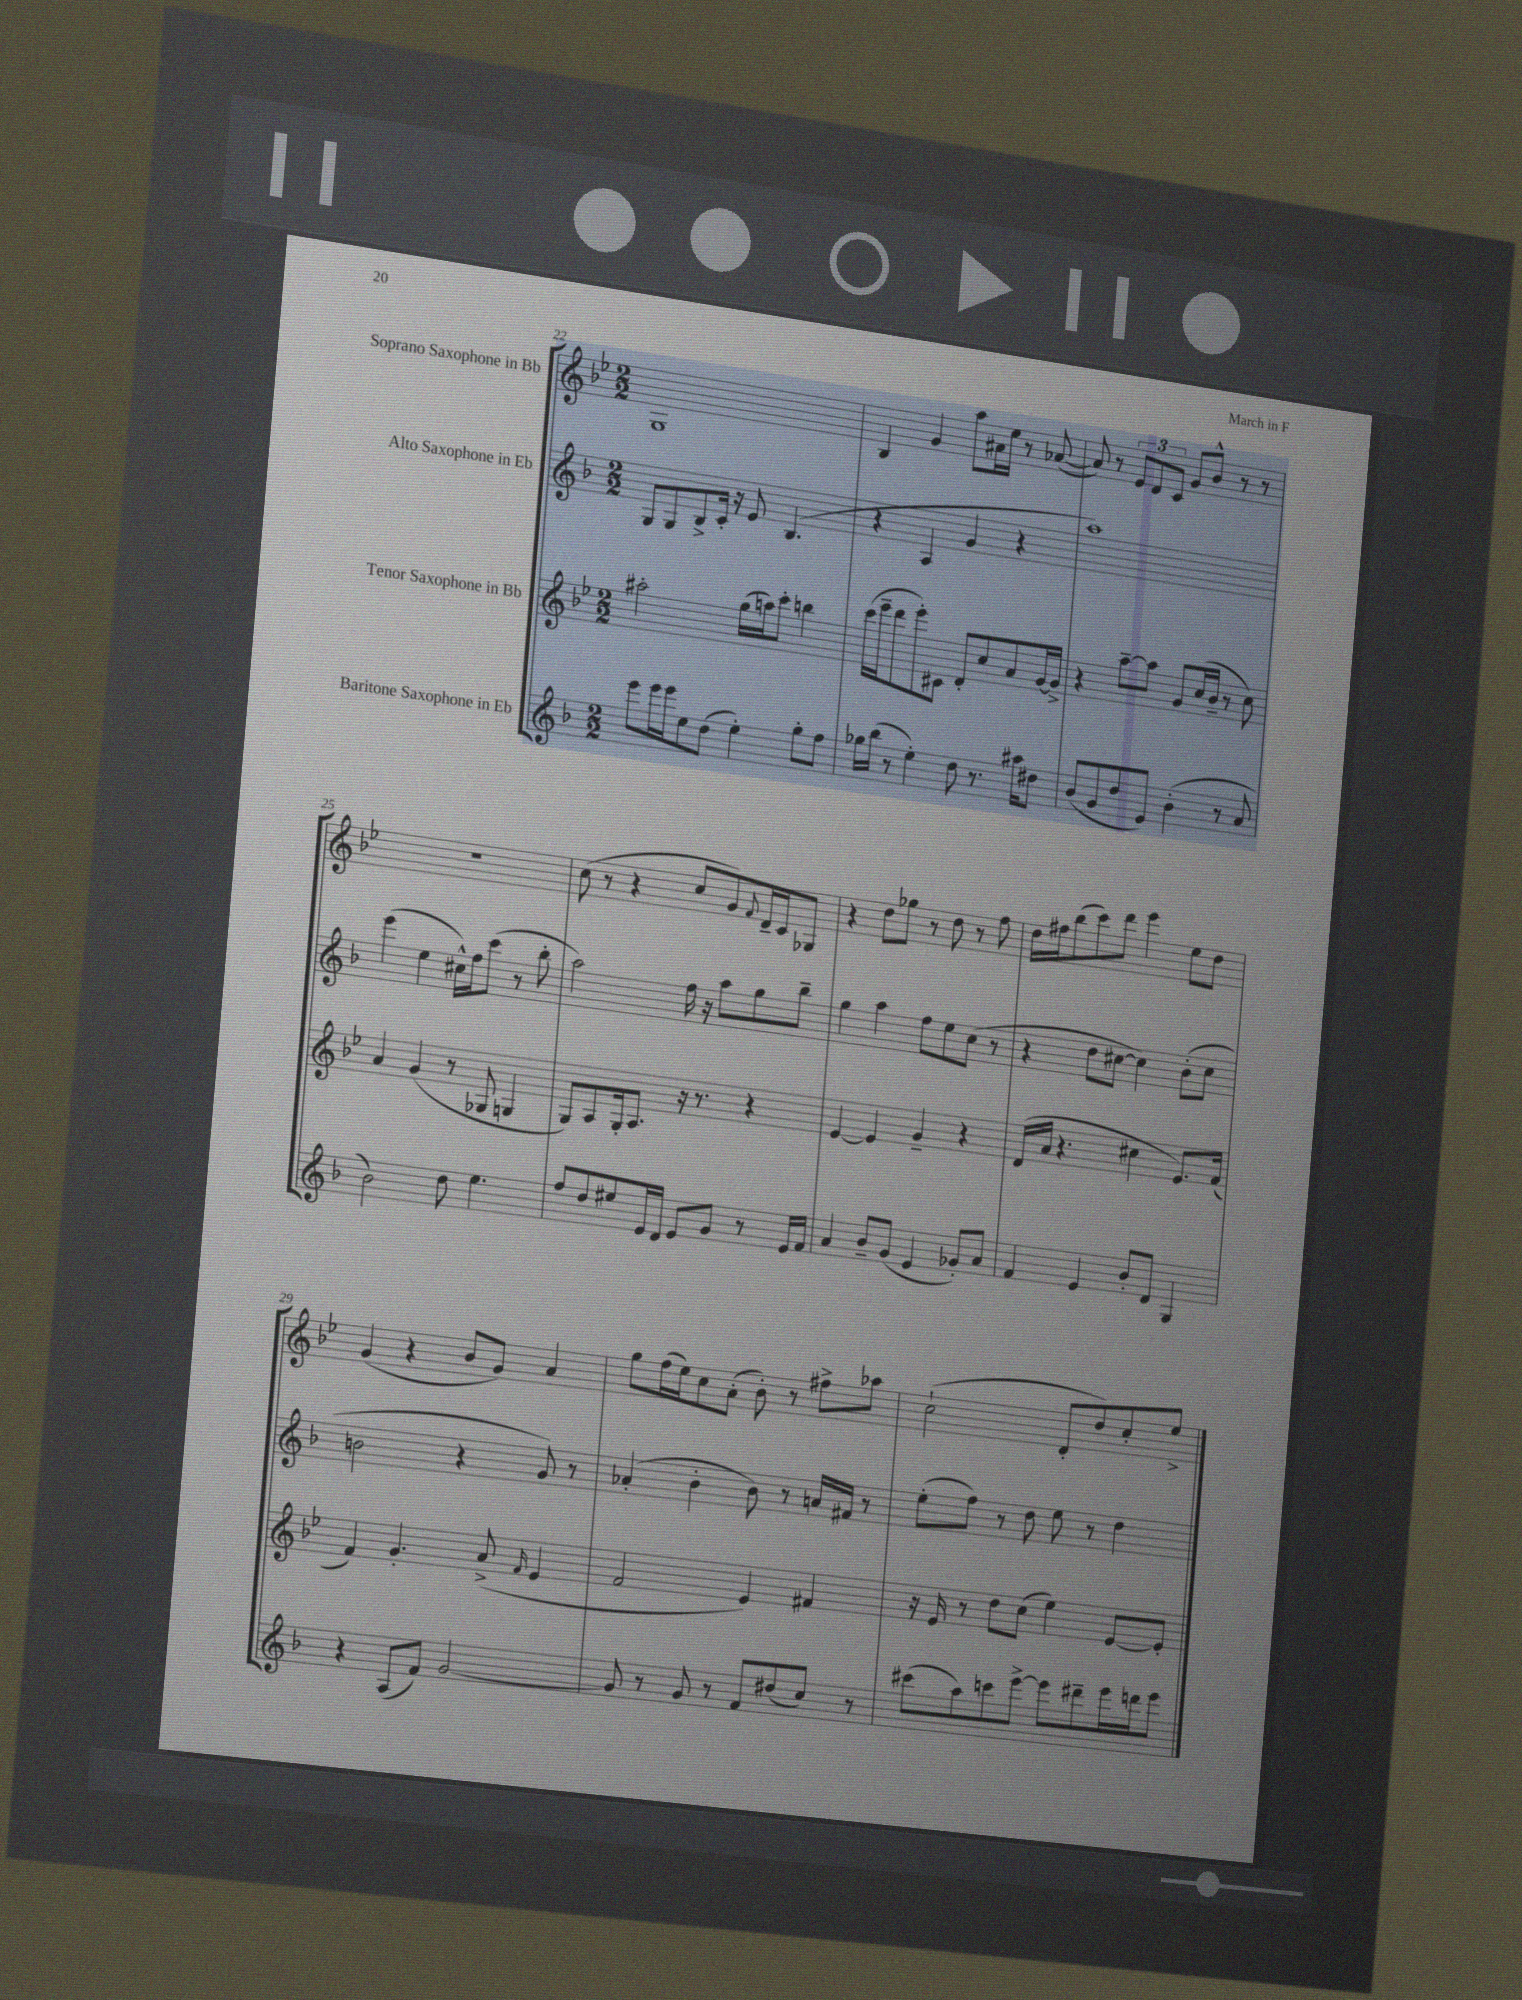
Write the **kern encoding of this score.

**kern	**kern	**kern	**kern
*staff4	*staff3	*staff2	*staff1
*clefG2	*clefG2	*clefG2	*clefG2
*k[b-]	*k[b-e-]	*k[b-]	*k[b-e-]
*M2/2	*M2/2	*M2/2	*M2/2
8eee	2aa#'	8G	1G
16eee	.	8G	.
16eee	.	.	.
8ee	.	8B-^	.
(8dd	.	16c'	.
.	.	16r	.
4ee')	(16gg	8e	.
.	16aa)	.	.
.	8ccc'	(4.B-	.
8gg'	4bb	.	.
8ff	.	.	.
=	=	=	=
16gg-	(16ccc	4r	4B-
(16bb-	16eee-~	.	.
8r	8ddd	.	.
4ee')	8eee-')	4A	4g
.	8c#	.	.
8dd	8d'	4g	8aa
8.r	8cc	.	16a#
.	.	.	16ee-
.	8a	4r	8r
16aa#	.	.	.
8dd#	[16g	.	([8a-
.	16g^]	.	.
=	=	=	=
(8b-	4r	1aa)	8a-])
8g	.	.	8r
8dd	[8aa~	.	12e-
.	.	.	12d
8e)	8aa]	.	.
.	.	.	12c
(4b-'	8g	.	8g
.	(16cc	.	8b-^^
.	16b-~	.	.
8r	8r	.	8r
8a	8cc)	.	8r
=	=	=	=
2b-)	4a	(4eee	1r
.	(4g	4ee	.
8dd	8r	16cc#^^)	.
.	.	16ff	.
4.ee	8G-	(8ccc	.
.	4G	8r	.
.	.	8bb-'	.
=	=	=	=
8ff	8G)	2aa)	(8cc
8dd	8A	.	8r
8ee#	16G'	.	4r
.	8.A	.	.
16e	.	.	.
16d	.	.	.
8e	16r	16ff	8cc
.	8.r	16r	.
8g	.	8aa	8g)
.	.	.	8qqf
8r	4r	8gg	16d~
.	.	.	16c
16e	.	8bb-~	8G-
16f	.	.	.
=	=	=	=
4a	[4e-	4gg	4r
8b-~	4e-]	4aa	8dd
(8g	.	.	8gg-
4e	4g~	8ff	8r
.	.	8ee	8dd
8g-')	4r	(8cc	8r
8a	.	8r	8ff
=	=	=	=
4f	(16d	4r	16dd
.	16a	.	16ff#
.	4.r	.	(8bb-
4e	.	8dd	8ccc)
.	.	[8cc#	8ddd
8b-'	4cc#	4cc#])	4eee-
8d	.	.	.
4G	8.e-)	(8b-'	8ee-
.	.	8cc#	8dd
.	(16f	.	.
=	=	=	=
4r	4f)	2b	(4g
(8A	4.g'	.	4r
8f)	.	.	.
[2g	.	4r	8b-
.	(8a^	.	8g)
.	16qqf	.	.
.	4e-	8g)	4a
.	.	8r	.
=	=	=	=
8g]	2f	(4a-'	8gg
8r	.	.	(16ff
.	.	.	16ee-)
8g	.	4b-'	8cc
8r	.	.	(8a'
8f	4e-)	8b-)	8b-')
(8dd#	.	8r	8r
8cc)	4f#	16a	8ff#^
.	.	16f#	.
8r	.	8r	8aa-
=	=	=	=
(8ccc#	16r	(8ee'	(2cc`
.	16e-	.	.
8aa)	8r	8ff)	.
8ccc	8dd	8r	.
[8eee^	(8cc	8dd	.
8eee]	4ee-)	8ee	8d'
8ddd#~	.	8r	8dd)
16eee	[8e-	4dd	8cc'
16ddd	.	.	.
8eee	8e-']	.	8ee-^
==	==	==	==
*-	*-	*-	*-
